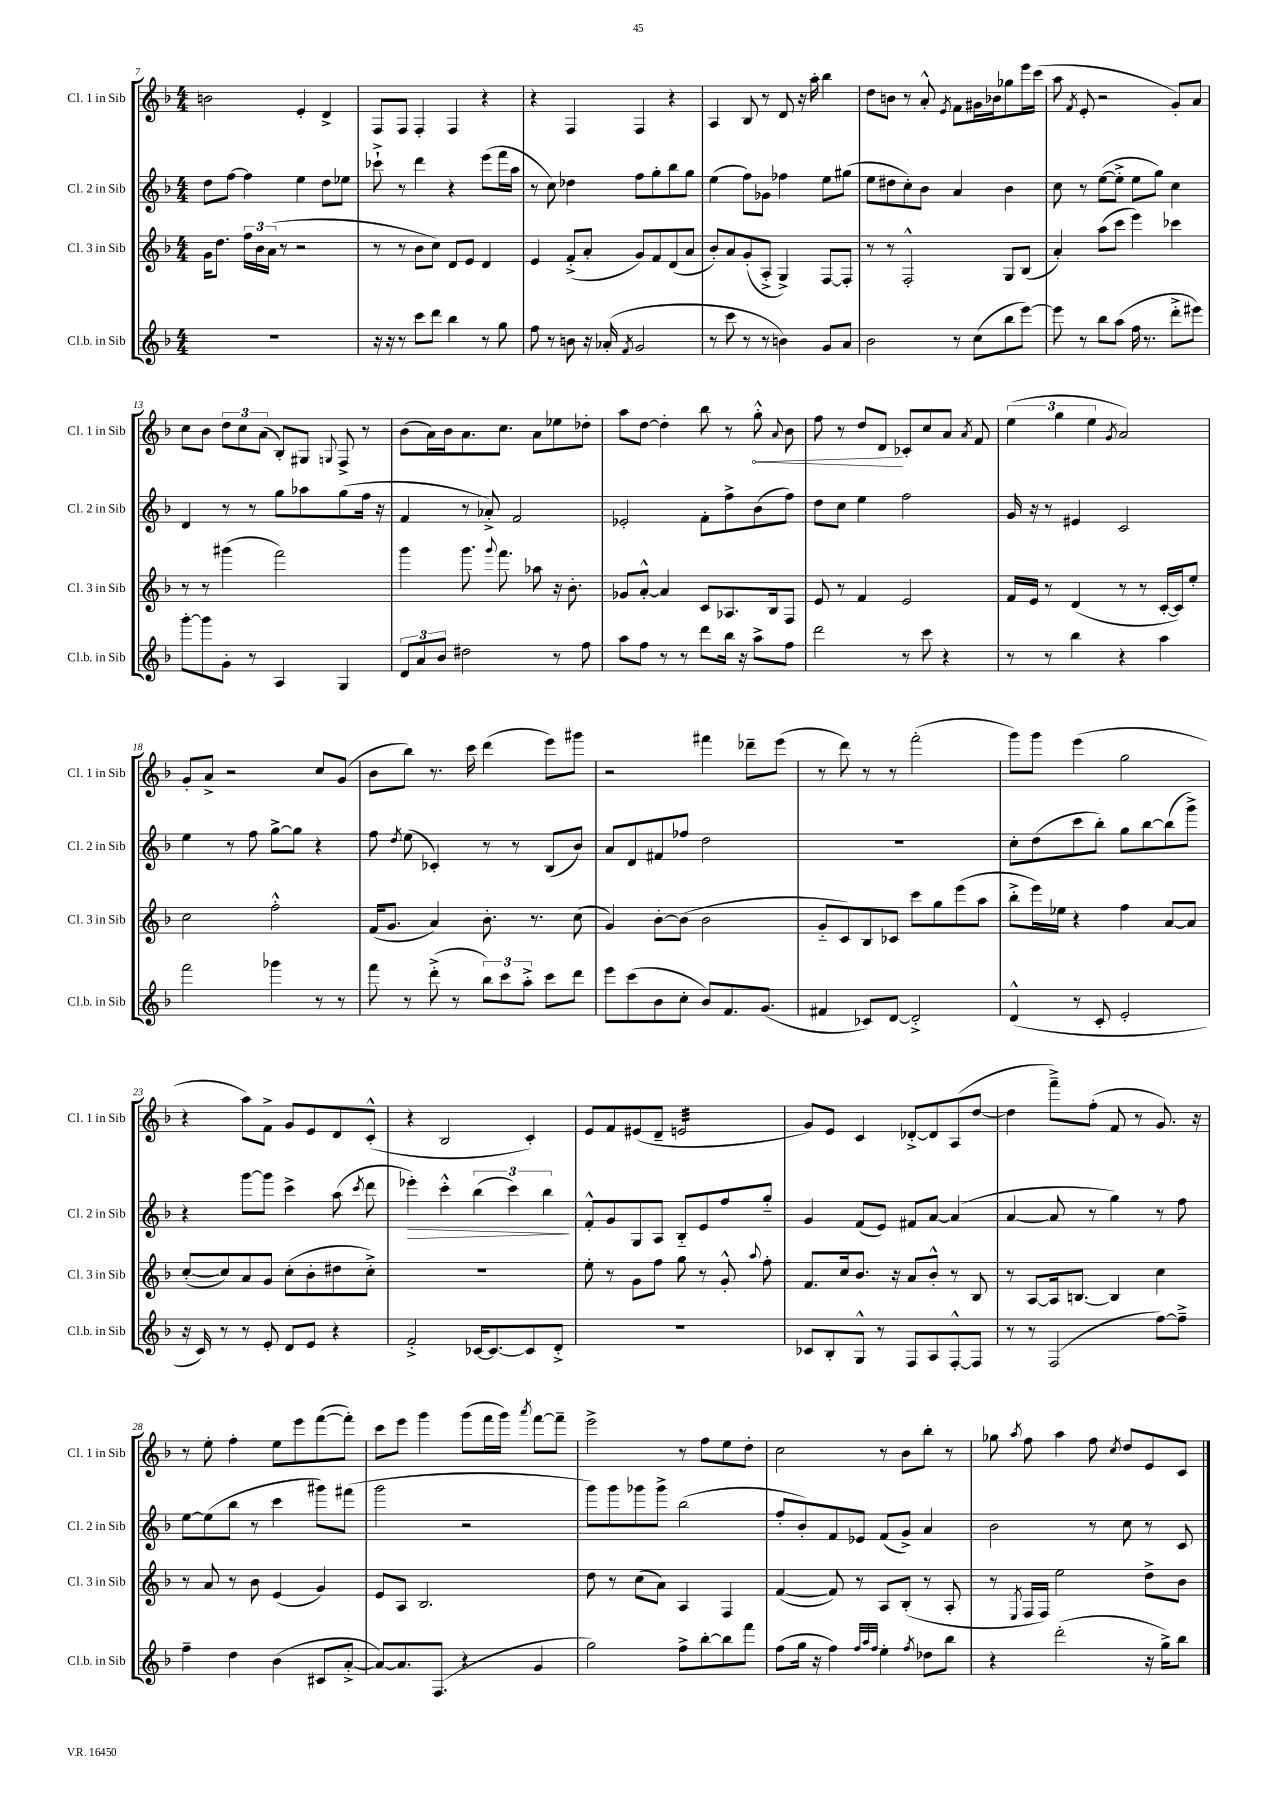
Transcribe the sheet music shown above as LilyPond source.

<<
\new StaffGroup <<
\new Staff = "s0" \with { instrumentName = "Cl. 1 in Sib" shortInstrumentName = "Cl. 1 in Sib" } {
    \clef treble \key f \major \numericTimeSignature \time 4/4
    \autoBeamOff b'2 e'4-. d'4-> |
    f8[ f8] f4-. f4 r4 |
    r4 f4 f4 r4 |
    a4 bes8 r8 d'8 r16 a''16-. bes''4 |
    d''8[ b'8] r8 a'8-.-^ \acciaccatura { e'8 } f'8[ gis'16 bes'16 ges''8 e'''16 c'''16]( |
    a''8 \acciaccatura { f'8 } e'8-. r2 g'8[-.) a'8] |
    c''8[ bes'8] \tuplet 3/2 { d''8[ c''8 a'8]( } bes8[-.) gis8] \appoggiatura { g8 } f8-> r8 |
    bes'8[( a'16) bes'16 a'8. c''8.] a'8[ ees''8 des''8]-. |
    a''8[ d''8]~ d''4-. bes''8 r8 \once \override Hairpin.circled-tip = ##t g''8-.-^\< \appoggiatura { a'8 } bes'8 |
    f''8 r8 d''8[ d'8]\! ces'8[-. c''8 a'8] \acciaccatura { a'8 } f'8 |
    \tuplet 3/2 { e''4( g''4 e''4 } \acciaccatura { g'8 } a'2) |
    g'8[-. a'8]-> r2 c''8[ g'8]( |
    bes'8[ bes''8]) r8. c'''16 d'''4( e'''8[) gis'''8] |
    r2 fis'''4 des'''8[-- e'''8]( |
    r8 d'''8) r8 r8 f'''2-.( |
    g'''8[) g'''8] e'''4( g''2 |
    r4 a''8[) f'8]-> g'8[ e'8 d'8 c'8]-.-^( |
    r4 bes2 c'4-.) |
    e'8[ f'8 eis'8( d'8]-- e'2:32 |
    g'8[) e'8] c'4 des'8[~-.-> des'8 a8( d''8]~ |
    d''4 f'''8[--->) f''8]-.( f'8 r8 g'8.) r16 |
    r8 e''8-. f''4-. e''8[ e'''8 f'''8~( f'''8]-.) |
    c'''8[ e'''8] g'''4 g'''8[( f'''16 g'''16]) \acciaccatura { a'''8 } f'''8[~ f'''8]-- |
    e'''2-> r8 f''8[ e''8 d''8]-. |
    c''2 r8 bes'8[ bes''8]-. r8 |
    ges''8 \acciaccatura { a''8 } f''8 a''4 f''8 \acciaccatura { c''8 } d''8[ e'8 c'8] \bar "|." |
}
\new Staff = "s1" \with { instrumentName = "Cl. 2 in Sib" shortInstrumentName = "Cl. 2 in Sib" } {
    \clef treble \key f \major \numericTimeSignature \time 4/4
    \autoBeamOff d''8[ f''8]~ f''4 e''4 d''8[ ees''8] |
    ces'''8-!-> r8 d'''4 r4 e'''8[( f'''16 a''16] |
    r8 c''8) des''4 f''8[ g''8-. bes''8 g''8] |
    e''4( f''8[) ges'8] fes''4 e''8[ gis''8]( |
    e''8[ dis''8 c''8-.) bes'8] a'4 bes'4 |
    c''8 r8 e''8[~( e''8]-.-> e''8[ g''8]) c''4 |
    d'4 r8 r8 g''8[ aes''8 g''8( f''16] r16 |
    f'4 r8 aes'8-.->) f'2 |
    ees'2-. f'8[-. f''8-> bes'8( f''8]) |
    d''8[ c''8] e''4 f''2 |
    g'16 r16 r8 eis'4 c'2 |
    e''4 r8 f''8 g''8[~-> g''8] r4 |
    f''8 \acciaccatura { d''8 } e''8( ces'4-.) r8 r8 bes8[( bes'8]) |
    a'8[ d'8 fis'8 fes''8] d''2 |
    R1 |
    c''8[-. d''8( c'''8 bes''8]-.) g''8[ bes''8~ bes''8( g'''8]->) |
    r4 g'''8[~ g'''8] c'''4-> a''8( \acciaccatura { c'''8 } d'''8 |
    ees'''4-.\>) c'''4-.-^ \tuplet 3/2 { bes''4( c'''4) bes''4\! } |
    f'8[-.-^ g'8 g8 a8] bes8[-_ e'8 f''8 g''8]-_ |
    g'4 f'8[( e'8]) fis'8[ a'8]~ a'4( |
    a'4~ a'8 r8 g''4) r8 f''8 |
    e''8[~ e''8( bes''8] r8 c'''4 gis'''8[) fis'''8]( |
    g'''2 r2 |
    g'''8[) g'''8 ges'''8 ges'''8]-> bes''2( |
    f''8[-. bes'8-.) f'8 ees'8] f'8[( g'8]->) a'4 |
    bes'2 r8 c''8 r8 c'8 \bar "|." |
}
\new Staff = "s2" \with { instrumentName = "Cl. 3 in Sib" shortInstrumentName = "Cl. 3 in Sib" } {
    \clef treble \key f \major \numericTimeSignature \time 4/4
    \autoBeamOff g'16[ d''8.] \tuplet 3/2 { f''16[ bes'16 a'16]( } r8 r2 |
    r8 r8 bes'8[ c''8]) d'8[ e'8] d'4 |
    e'4 f'8[-.->( a'8]-. g'8[) f'8 d'8( a'8] |
    bes'8[-.) a'8 g'8-.( a8]-.-> g4->) f8[~ f8]-. |
    r8 r8 f2-.-^ g8[ bes8]( |
    a'4-.) a''8[( c'''8] e'''4) ces'''4 |
    r8 r8 gis'''4( f'''2) |
    g'''4 g'''8. \appoggiatura { g'''8 } f'''8. aes''8 r16 bes'8.-. |
    ges'8[ a'8]~-.-^ a'4 c'8[ aes8. bes16 f8] |
    e'8 r8 f'4 e'2 |
    f'16[ e'16] r8 d'4( r8 r8 c'16[~-. c'16) e''8]-. |
    c''2 f''2-.-^ |
    f'16[( g'8.] a'4) bes'8.-. r8. c''8( |
    g'4) bes'8[~-. bes'8]( bes'2 |
    g'8[-_ c'8) bes8 ces'8] c'''8[ g''8 e'''8( a''8] |
    bes''8[-.-> e'''16) ees''16] r4 f''4 a'8[~ a'8] |
    c''8[~-.( c''8) a'8 g'8] c''8[-.( bes'8-. dis''8 c''8]-.->) |
    R1 |
    e''8-. r8 g'8[ f''8] g''8 r8 g'8-.-^ \appoggiatura { a''8 } f''8-. |
    f'8.[ c''16 bes'8.] r16 a'8[ bes'8]-.-^ r8 bes8 |
    r8 a8[~ a16 b8.]~ b4 c''4 |
    r8 a'8 r8 bes'8 e'4( g'4) |
    e'8[ a8] bes2. |
    d''8 r8 c''8[( a'8]) a4 f4 |
    f'4~( f'8) r8 a8[ bes8]-.( r8 a8-. |
    r8 \acciaccatura { e8 } f16[ f16]) e''2 d''8[-> bes'8] \bar "|." |
}
\new Staff = "s3" \with { instrumentName = "Cl.b. in Sib" shortInstrumentName = "Cl.b. in Sib" } {
    \clef treble \key f \major \numericTimeSignature \time 4/4
    \autoBeamOff R1 |
    r16 r16 r8 c'''8[ d'''8] bes''4 r8 g''8 |
    f''8 r8 b'8 r16 aes'16-.( \acciaccatura { f'8 } g'2 |
    r8 c'''8 r8 r8 b'4) g'8[ a'8] |
    bes'2 r8 c''8[( bes''8 e'''8]~) |
    e'''8 r8 bes''8[ a''8]( f''16 r8. d'''8[-.-> eis'''8]) |
    g'''8[~-. g'''8 g'8]-. r8 a4 g4 |
    \tuplet 3/2 { d'8[ a'8 bes'8] } dis''2 r8 f''8 |
    a''8[ f''8] r8 r8 d'''8[ bes''16] r16 a''8[-> f''8] |
    d'''2 r8 c'''8 r4 |
    r8 r8 bes''4 r4 a''4 |
    f'''2 ges'''4 r8 r8 |
    f'''8 r8 d'''8-.->( r8 \tuplet 3/2 { bes''8[) c'''8 a''8]-.-> } c'''8[ d'''8] |
    e'''8[ c'''8( bes'8 c''8]-. bes'8[) f'8. g'8.]( |
    fis'4 ces'8[) d'8]~ d'2-.-> |
    d'4-^( r8 c'8-. e'2-. |
    r16 c'16) r8 r8 e'8-. d'8[ e'8] r4 |
    f'2-.-> ces'16[~ ces'8.~ ces'8 d'8]-.-> |
    R1 |
    ces'8[ bes8-. g8]-^ r8 f8[ a8 f8~-.-^ f8] |
    r8 r8 f2( f''8[~) f''8]---> |
    f''4-- d''4 bes'4( cis'8[ a'8]~-.-> |
    a'8[~) a'8. f8.]( r4 g'4 |
    g''2) f''8[-> bes''8~-. bes''8 f'''8] |
    f''8[( g''16] r16 f''4) \grace { f''32[ a''32 f''32] } e''4-. \acciaccatura { f''8 } des''8[ bes''8] |
    r4 d'''2-.( r16 g''16[->) bes''8] \bar "|." |
}
>>
>>
\layout { \context { \Score currentBarNumber = #7 } }
